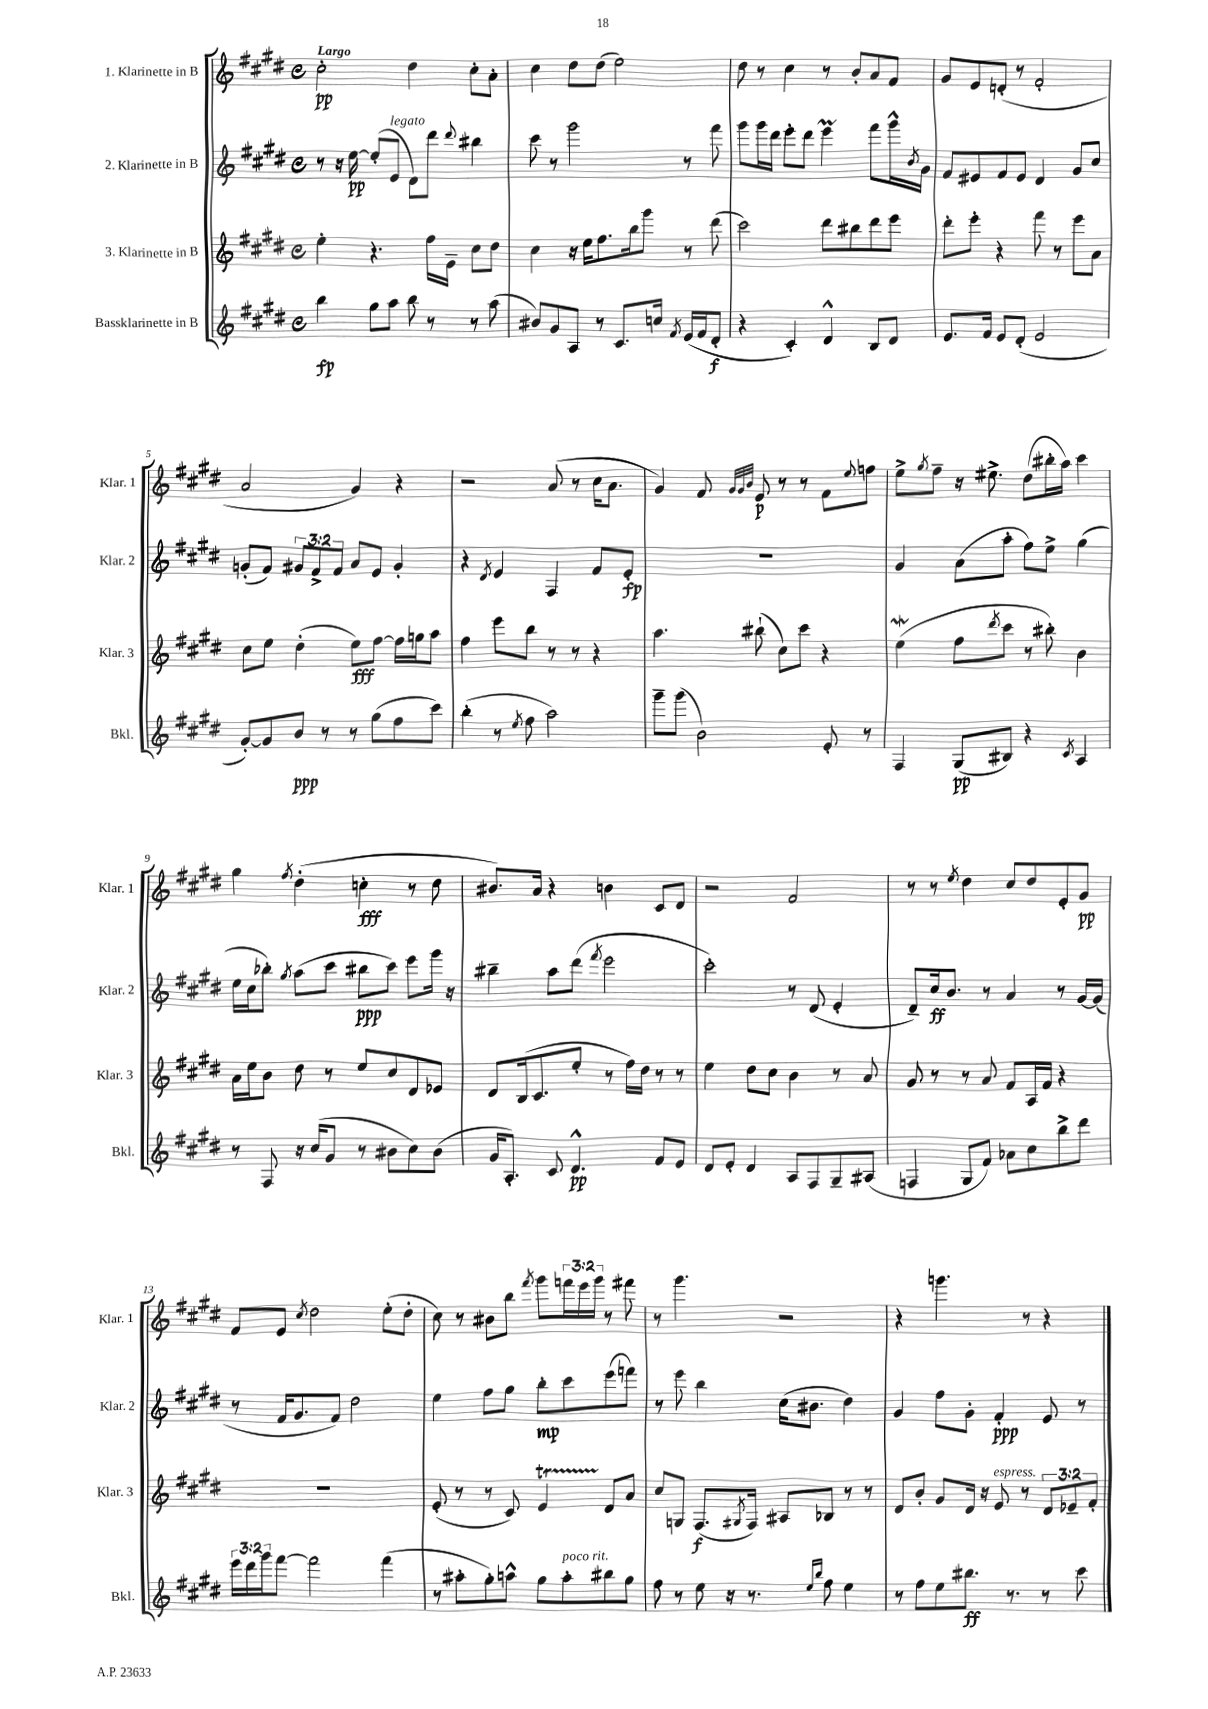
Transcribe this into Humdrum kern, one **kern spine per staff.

**kern	**kern	**kern	**kern
*staff4	*staff3	*staff2	*staff1
*clefG2	*clefG2	*clefG2	*clefG2
*k[f#c#g#d#]	*k[f#c#g#d#]	*k[f#c#g#d#]	*k[f#c#g#d#]
*M4/4	*M4/4	*M4/4	*M4/4
*met(c)	*met(c)	*met(c)	*met(c)
4bb	4ee'	8r	2cc#'
.	.	16r	.
.	.	[16ee	.
8gg#	4.r	(8ee']	.
8aa	.	8e	.
8bb	.	8d#)	4dd#
8r	16ff#	8ddd#	.
.	16e~	.	.
.	.	8qqddd#	.
8r	8cc#	4bb#	8cc#'
(8aa	8dd#	.	8a'
=	=	=	=
8b#)	4cc#	8ccc#	4cc#
8g#	.	8r	.
8A	16r	2ggg#	8dd#
.	16ee	.	.
8r	8.ff#	.	(8dd#
8.c#	.	.	2ee)
.	16bb	.	.
.	8ggg#	.	.
16cc	.	.	.
8qf#	.	.	.
(16e	8r	8r	.
16f#	.	.	.
8d#'	(8ddd#	8fff#	.
=	=	=	=
4r	2ccc#)	8ggg#	8dd#
.	.	16ggg#	8r
.	.	16ddd#	.
4c#')	.	8eee'	4cc#
.	.	8ddd#	.
4d#^^	8ddd#	4eee	8r
.	8bb#	.	8b'
8B	8ddd#	8fff#	8a
8d#	8eee	16ggg#^^	8f#
.	.	8qb	.
.	.	16g#	.
=	=	=	=
8.e	8ddd#'	8f#	8g#
.	8eee'	8e#	8e
16f#	.	.	.
8e	4r	8f#	(8d'
(8d#'	.	8e#	8r
2e	8fff#	4d#	2f#'
.	8r	.	.
.	8eee	8g#	.
.	8a	8cc#	.
=	=	=	=
[8g#')	8cc#	(8g'	2a
8g#]	8ee	8f#)	.
8b	(4dd#'	12g#	.
.	.	12f#^	.
8r	.	.	.
.	.	12f#	.
8r	8ee)	8a	4g#)
(8gg#	[8ff#	8e	.
8ff#	16ff#]	4g#'	4r
.	16gg	.	.
8ccc#)	8aa	.	.
=	=	=	=
(4bb'	4ff#	4r	2r
.	.	8qd#	.
8r	8eee	4e	.
8qee	.	.	.
8ff#	8bb	.	.
2aa)	8r	4F#	(8a
.	8r	.	8r
.	4r	8f#	16cc#
.	.	.	8.a
.	.	8e'	.
=	=	=	=
8ggg#~	4.aa	1r	4g#)
(8ggg#	.	.	.
2b)	.	.	8f#
.	.	.	32qqg#
.	.	.	32qqg#
.	.	.	32qqb
.	(8bb#`	.	8e
.	8cc#)	.	8r
.	8ccc#	.	8r
8e'	4r	.	8f#
.	.	.	8qqee
8r	.	.	8ff
=	=	=	=
4F#	(4ee	4g#	8ee^
.	.	.	8qgg#
.	.	.	8ff#~
(8G#	8ff#	(8a	16r
.	.	.	8.ee#^
.	8qddd#	.	.
8B#)	8ccc#	8aa'	.
4r	8r	8ff#)	(8dd#
.	8bb#')	8ee^	16bb#'
.	.	.	16aa)
8qc#	.	.	.
4A	4b	(4gg#	4ccc#
=	=	=	=
8r	16a	16ee	4gg#
.	16ee	16cc#	.
8F#	8b	8bb-')	.
.	.	8qgg#	8qff#
16r	8dd#	(8aa	(4dd#'
(16cc#	.	.	.
8g#	8r	8ccc#	.
8r	8ee	8bb#	4cc'
8b#	8cc#	8ccc#)	.
8cc#)	8d#	8eee	8r
(8b#	8e-	16ggg#	8dd#
.	.	16r	.
=	=	=	=
16g#	8d#	4bb#~	8.b#)
8.A')	.	.	.
.	(16B	.	.
.	8.c#	.	16a
8c#	.	8aa	4r
4.d#^^	8ee'	(8ddd#	.
.	.	8qfff#	.
.	8r	2eee	4b
.	16ff#)	.	.
.	16dd#	.	.
8f#	8r	.	8c#
8e	8r	.	8d#
=	=	=	=
8d#	4ee	2ccc#')	2r
8e'	.	.	.
4d#	8dd#	.	.
.	8cc#	.	.
8A	4b	8r	2f#
8F#	.	(8d#	.
8G#~	8r	4e'	.
(8A#	8a	.	.
=	=	=	=
4F	8g#	8d#~)	8r
.	8r	16cc#	8r
.	.	8.b	.
.	.	.	8qee
8G#	8r	.	4dd#
8f#)	8a	8r	.
8a-	8f#	4a	8cc#
8cc#	16A	.	8dd#
.	16f#	.	.
8bb^	4r	8r	8e'
8ddd#	.	[16g#	8g#
.	.	(16g#]	.
=	=	=	=
24eee	1r	8r	8f#
24ddd#	.	.	.
24ggg#	.	.	.
[8fff#	.	16f#	8e
.	.	8.g#	.
.	.	.	8qcc#
2fff#]	.	.	2dd#
.	.	8f#)	.
.	.	2dd#	.
(4fff#	.	.	(8ee'
.	.	.	8dd#'
=	=	=	=
8r	(8e'	4ee	8cc#)
8aa#'	8r	.	8r
8gg#')	8r	8ff#	8b#
8aa^^	8c#)	8gg#	8bb
.	.	.	8qfff#
8gg#	4e	8bb'	8ggg#
8aa'	.	8ccc#	24fff
.	.	.	24eee
.	.	.	24ggg#
8bb#	8d#	(8eee	8r
8gg#	8a	8fff)	8fff#
=	=	=	=
8ff#	8cc#	8r	8r
8r	8G	8eee	4.ggg#
8ee	(8.F#	4bb	.
16r	.	.	.
.	8qG#	.	.
8.r	16F#)	.	.
.	8A#	(16cc#	2r
.	.	8.b#	.
16qqee	.	.	.
16qqbb	.	.	.
8ff#	8B-	.	.
4ee	8r	4dd#)	.
.	8r	.	.
=	=	=	=
8r	8d#	4g#	4r
8ff#	8b'	.	.
8ee	8g#	8ff#	4.ggg
8.bb#	16d#	8g#'	.
.	16r	.	.
.	8e	4f#'	.
8.r	.	.	.
.	8r	.	8r
8r	12d#	8e	4r
.	12e-~	.	.
8ccc#	.	8r	.
.	12f#'	.	.
==	==	==	==
*-	*-	*-	*-
